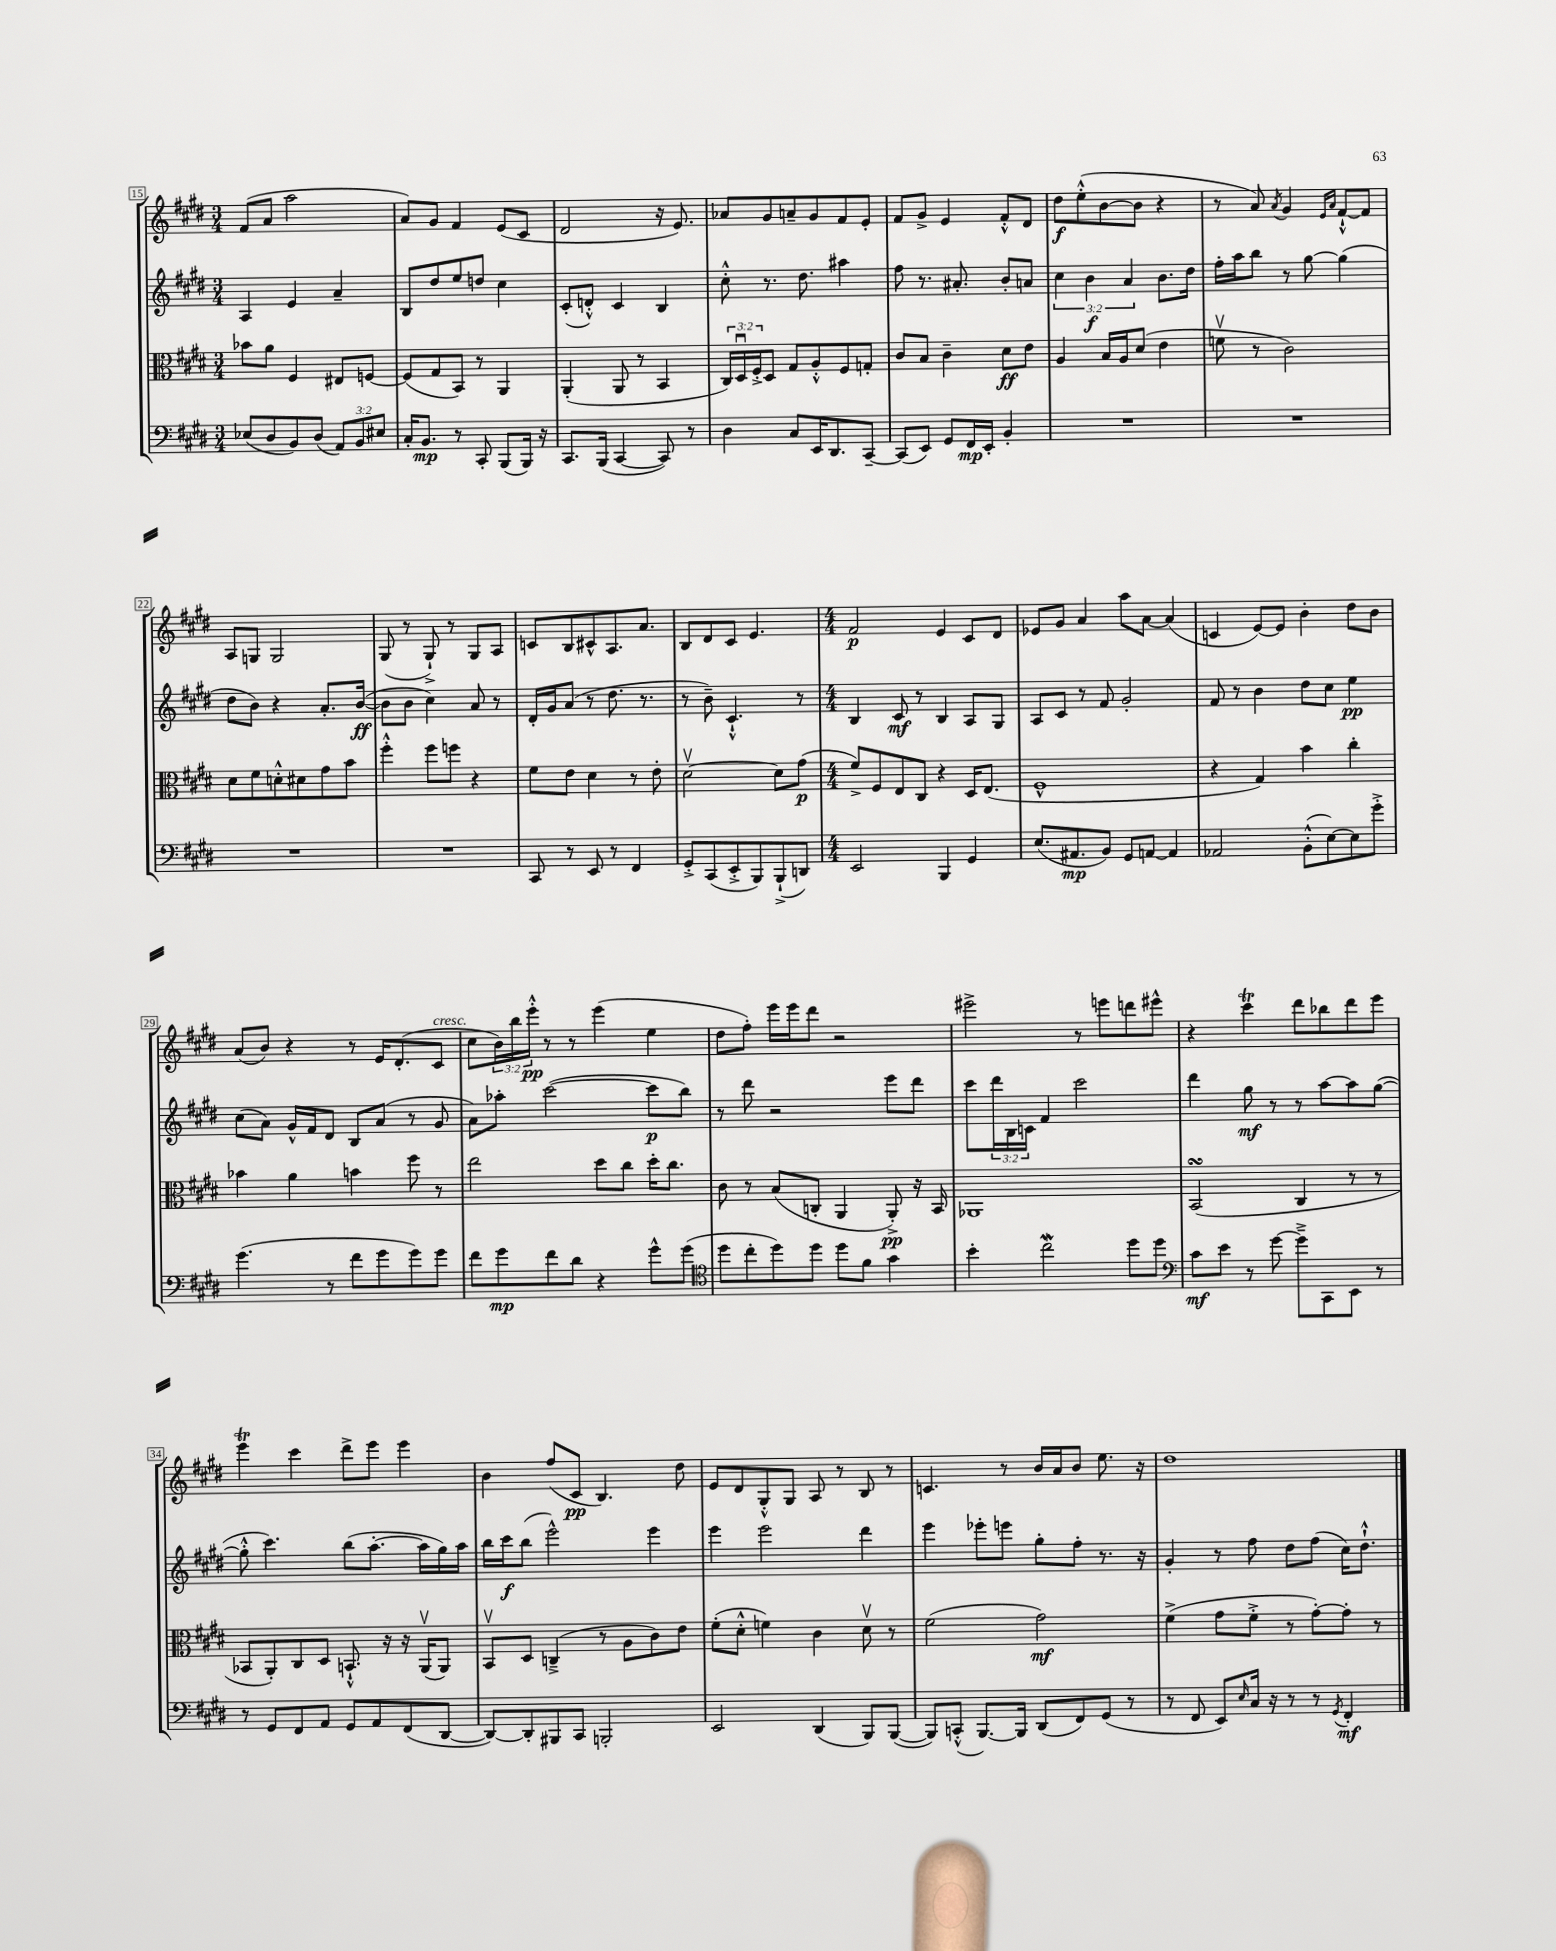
<<
\new StaffGroup <<
\new Staff = "s0" {
    \clef treble \key e \major \numericTimeSignature \time 3/4 \override Staff.TupletNumber.text = #tuplet-number::calc-fraction-text
    fis'8( a'8 a''2 |
    a'8) gis'8 fis'4 e'8( cis'8 |
    dis'2 r16 e'8.) |
    aes'8 gis'8 a'8-- gis'8 fis'8 e'8-. |
    fis'8 gis'8-> e'4 fis'8-.-^ dis'8 |
    dis''8\f e''8-.-^( b'8~ b'8 r4 |
    r8 a'8) \acciaccatura { a'8 } gis'4 \grace { e'16 a'16 } fis'8~-!-^ fis'8 |
    a8 g8 g2 |
    gis8( r8 gis8-!->) r8 gis8 a8 |
    c'8 b8 cis'8-^ a8. a'8. |
    b8 dis'8 cis'8 e'4. |
    \numericTimeSignature \time 4/4 fis'2\p e'4 cis'8 dis'8 |
    ees'8 gis'8 a'4 a''8 a'8~ a'4( |
    c'4 e'8~) e'8 b'4-. dis''8 b'8 |
    a'8( b'8) r4 r8 e'16 dis'8.-.( cis'8^\markup { \italic "cresc." } |
    cis''8 \tuplet 3/2 { b'16) b''16 e'''16-.-^\pp } r8 r8 e'''4( e''4 |
    dis''8 fis''8-.) e'''16 e'''16 dis'''8 r2 |
    eis'''2-> r8 e'''8 d'''8 eis'''8-^ |
    r4 cis'''4\trill dis'''8 bes''8 dis'''8 e'''8 |
    e'''4\trill cis'''4 dis'''8-> e'''8 e'''4 |
    b'4 fis''8( cis'8\pp b4.) dis''8 |
    e'8 dis'8 gis8-.-^ gis8 a8 r8 b8 r8 |
    c'4. r8 b'16 a'16 b'8 e''8. r16 |
    dis''1 \bar "|." |
}
\new Staff = "s1" {
    \clef treble \key e \major \numericTimeSignature \time 3/4 \override Staff.TupletNumber.text = #tuplet-number::calc-fraction-text
    a4 e'4 a'4-- |
    b8 dis''8 e''8 d''8 cis''4 |
    cis'8-.( d'8-.-^) cis'4 b4 |
    cis''8-.-^ r8. dis''8. ais''4 |
    fis''8 r8. ais'8.-. b'8-. a'8 |
    \tuplet 3/2 { cis''4 b'4\f a'4 } b'8. dis''16 |
    fis''16-. a''16 b''8 r8 gis''8~ gis''4( |
    dis''8 b'8) r4 a'8.-. b'16~\ff( |
    b'8 b'8 cis''4) a'8 r8 |
    dis'16-. gis'16 a'8( r8 dis''8. r8. |
    r8 b'8--) cis'4.-!-^ r8 |
    \numericTimeSignature \time 4/4 b4 cis'8\mf r8 b4 a8 gis8 |
    a8 cis'8 r8 fis'8 gis'2-. |
    fis'8 r8 b'4 dis''8 cis''8 e''4\pp |
    cis''8( a'8) gis'16-^ fis'16 dis'8 b8 a'8( r8 gis'8 |
    a'8) aes''8-. cis'''2~( cis'''8\p b''8) |
    r8 dis'''8 r2 e'''8 dis'''8 |
    cis'''8 \tuplet 3/2 { dis'''16 b16 c'16 } fis'4 cis'''2 |
    dis'''4 gis''8\mf r8 r8 a''8~ a''8 gis''8~( |
    gis''8-.-^ cis'''4.) b''8( a''8.~-. a''16 gis''16) a''16 |
    b''16 cis'''16\f b''8( e'''2-^) e'''4 |
    e'''4 e'''2 dis'''4 |
    e'''4 ees'''8-. e'''8 gis''8-. fis''8-. r8. r16 |
    gis'4-. r8 fis''8 dis''8 fis''8( cis''16) dis''8.-!-^ \bar "|." |
}
\new Staff = "s2" {
    \clef alto \key e \major \numericTimeSignature \time 3/4 \override Staff.TupletNumber.text = #tuplet-number::calc-fraction-text
    bes'8 a'8 fis4 eis8 f8~ |
    f8( gis8 b,8) r8 a,4 |
    a,4-.( a,8 r8 b,4 |
    \tuplet 3/2 { cis16) dis16\downbow fis16-.-> } dis8 gis8 a8-.-^ fis8 g8-. |
    cis'8 b8 cis'4-- dis'8\ff e'8 |
    a4 b16 a16 dis'8( e'4 |
    f'8\upbow r8 cis'2) |
    dis'8 fis'8 d'8-.-^ dis'8 gis'8 b'8 |
    fis''4-.-^ fis''8 f''8 r4 |
    fis'8 e'8 dis'4 r8 e'8-. |
    dis'2~\upbow dis'8 gis'8\p( |
    \numericTimeSignature \time 4/4 fis'8->) fis8 e8 cis8 r4 dis16 e8.( |
    fis1-^ |
    r4 gis4) b'4 cis''4-. |
    bes'4 a'4 b'4 fis''8 r8 |
    e''2 dis''8 cis''8 dis''16-. cis''8. |
    cis'8 r8 b8( c8-. a,4 a,8-.->\pp) r16 b,16 |
    aes,1 |
    b,2\turn( cis4 r8 r8 |
    bes,8 a,8-.) cis8 dis8 b,8.-!-^ r16 r16 a,16\upbow( a,8) |
    b,8\upbow dis8 c4--->( r8 a8 cis'8) e'8 |
    fis'8-.( dis'8-.-^ f'4) cis'4 dis'8\upbow r8 |
    fis'2( gis'2\mf) |
    fis'4->( gis'8 fis'8-.-> r8 gis'8~-.) gis'8-. r8 \bar "|." |
}
\new Staff = "s3" {
    \clef bass \key e \major \numericTimeSignature \time 3/4 \override Staff.TupletNumber.text = #tuplet-number::calc-fraction-text
    ees8( dis8 b,8) dis8( \tuplet 3/2 { a,8) b,8 eis8 } |
    cis16-. b,8.\mp r8 cis,8-. b,,8( b,,16) r16 |
    cis,8. b,,16( cis,4~ cis,8) r8 |
    dis4 cis8 e,16 dis,8. cis,8~-- |
    cis,8( e,8) gis,8 fis,16\mp e,16-. b,4-. |
    R2. |
    R2. |
    R2. |
    R2. |
    cis,8 r8 e,8 r8 fis,4 |
    gis,8-.-> cis,8( e,8-.-> b,,8) b,,8-!->( d,8) |
    \numericTimeSignature \time 4/4 e,2 b,,4 gis,4 |
    e8.( ais,8.\mp b,8) gis,8 a,8~ a,4 |
    aes,2 b,8-.-^( e8~) e8 gis'8-.-> |
    gis'4.( r8 fis'8 gis'8 gis'8) gis'8 |
    fis'8 gis'8\mp fis'8 dis'8 r4 gis'8-^ gis'8( |
    \clef tenor dis''8 cis''8-. dis''8) dis''8 dis''8 fis'8 gis'4 |
    b'4-. cis''2\mordent dis''8 dis''8 |
    \clef bass cis'8\mf e'8 r8 gis'8~ gis'8---> cis,8 e,8 r8 |
    r8 gis,8 fis,8 a,8 gis,8 a,8 fis,8( dis,8~ |
    dis,8~) dis,8-. bis,,8 cis,8 b,,2-. |
    e,2 dis,4( b,,8) b,,8~( |
    b,,8) c,8-.-^( b,,8.~) b,,16 dis,8( fis,8) gis,8( r8 |
    r8 fis,8 e,8) \grace { e16 } cis16 r16 r8 r8 \acciaccatura { gis,8 } fis,4-.\mf \bar "|." |
}
>>
>>
\layout { \context { \Score currentBarNumber = #15 \override BarNumber.stencil = #(make-stencil-boxer 0.1 0.3 ly:text-interface::print) } }
